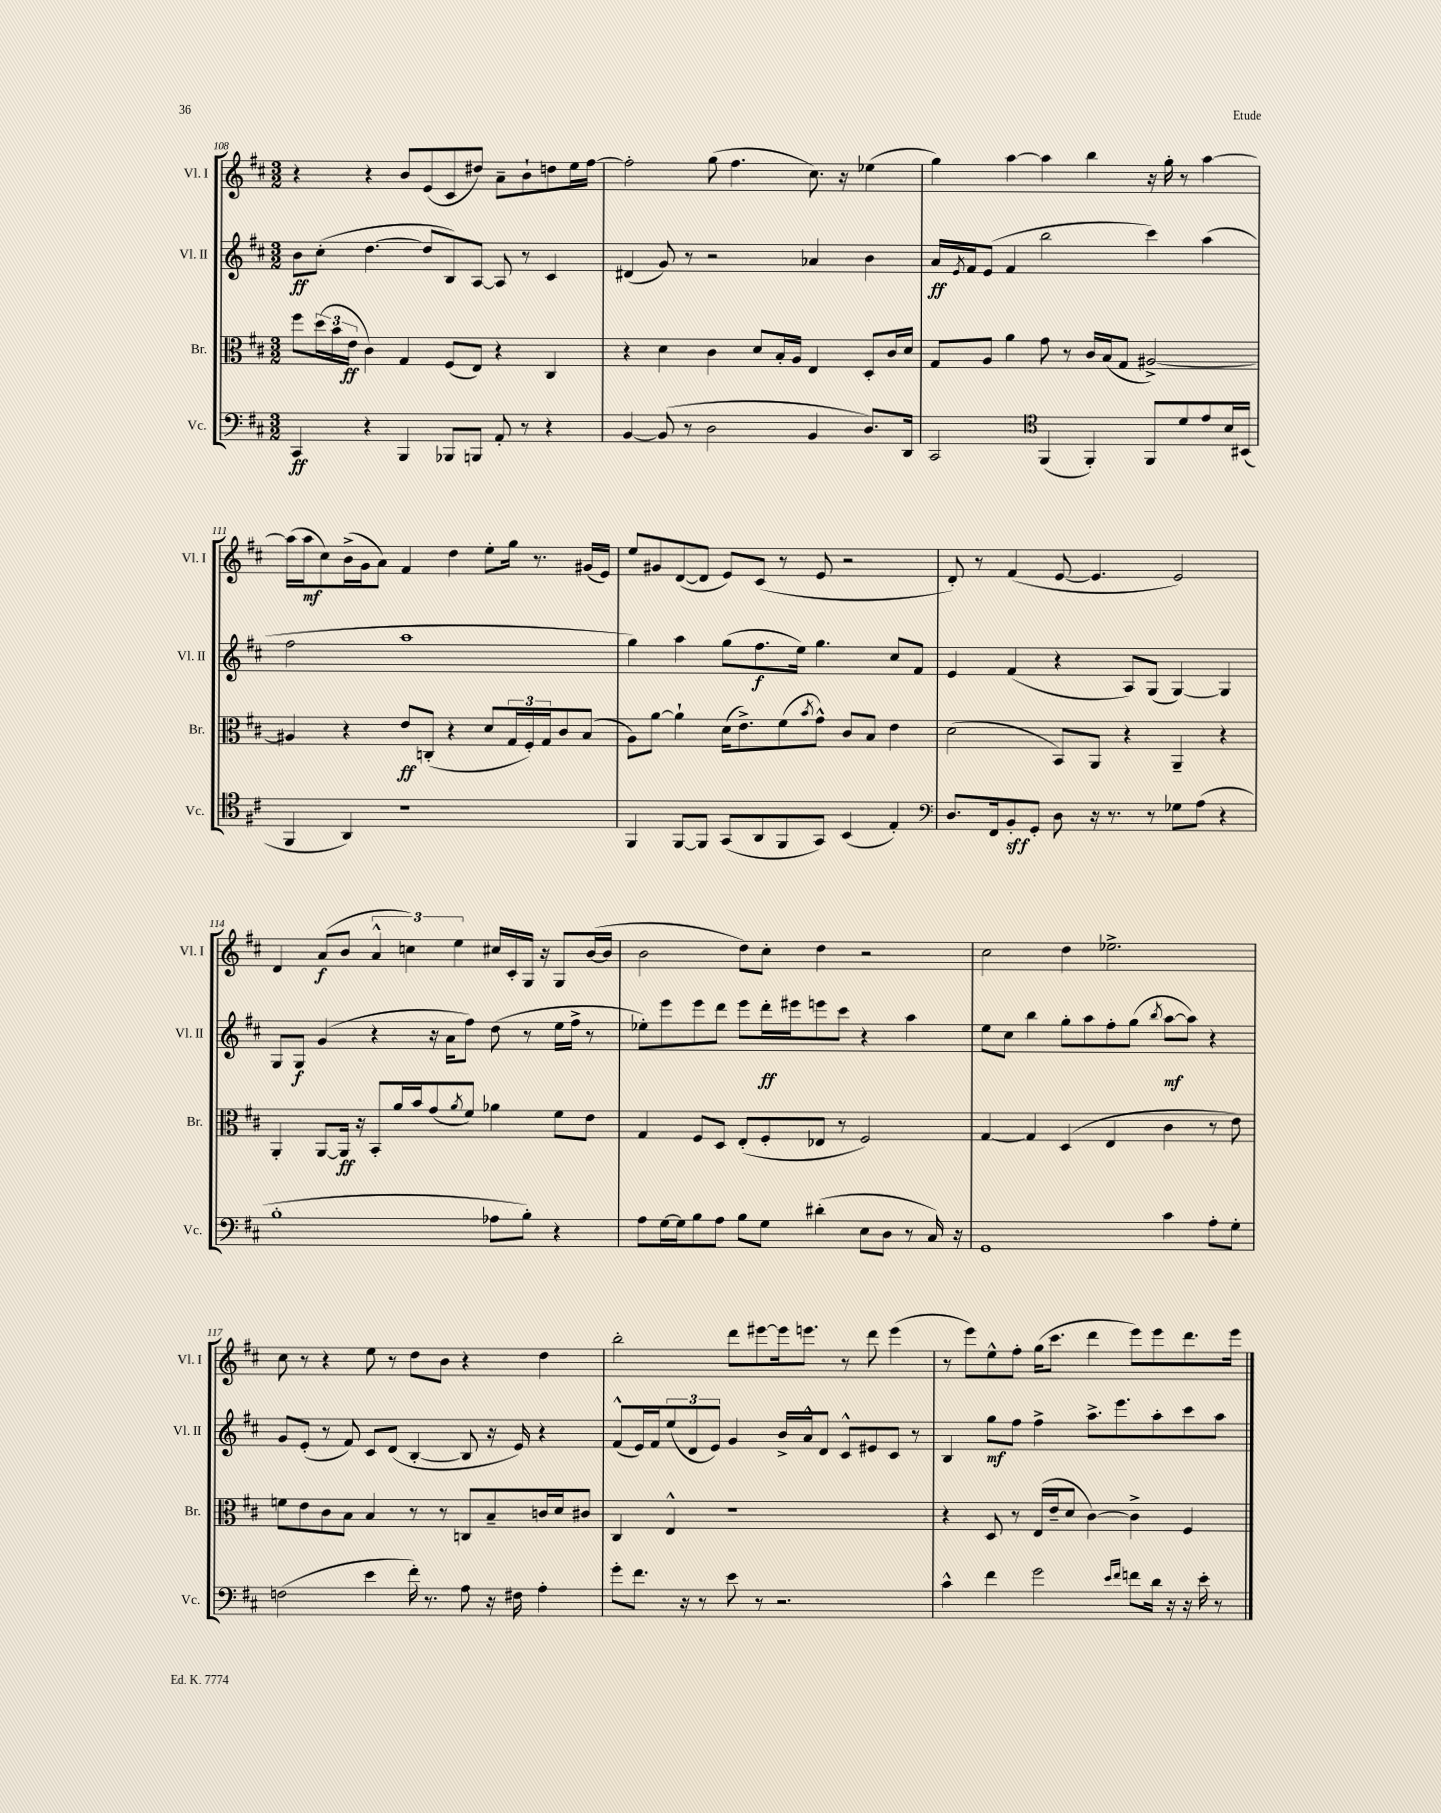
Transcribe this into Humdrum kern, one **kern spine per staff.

**kern	**kern	**kern	**kern
*staff4	*staff3	*staff2	*staff1
*clefF4	*clefC3	*clefG2	*clefG2
*k[f#c#]	*k[f#c#]	*k[f#c#]	*k[f#c#]
*M3/2	*M3/2	*M3/2	*M3/2
4CC#/	8ff#\L	8b\L	4r
.	(24dd\L	(8cc#'\J	.
.	24b\	.	.
.	24e\JJ	.	.
4r	4c#\)	[4.dd\	4r
4BBB/	4G/	.	8b/L
.	.	8dd/]L	(8e/
8BBB-/L	(8F#/L	8B/)	8c#/
8BBB/J	8E/J)	[8A/J	8dd#/J)
8AA'/	4r	8A/]	8a~\L
8r	.	8r	8b`\
4r	4C#/	4c#/	8dd\
.	.	.	16ee\L
.	.	.	[16ff#\JJ
=	=	=	=
[4BB/	4r	(4d#/	2ff#'\]
(8BB/]	4d\	8g/)	.
8r	.	8r	.
2D\	4c#\	2r	(8gg\
.	.	.	4.ff#\
.	8d/L	.	.
.	16B'/L	.	.
.	16A/JJ	.	.
4BB/	4E/	4a-/	8.cc#\)
.	.	.	16r
8.D/L)	8D'/L	4b\	(4ee-\
.	16c#/L	.	.
16DD/Jk	16d/JJ	.	.
=	=	=	=
2CC#/	8G/L	16a/LL	4gg\)
.	.	8qe/	.
.	.	16f#/J	.
.	8A/J	(8e/J	.
.	4a\	4f#/	[4aa\
*clefC4	*	*	*
(4FF#/	8g\	2bb\	4aa\]
.	8r	.	.
4FF#'/)	16c#/LL	.	4bb\
.	(16B/J	.	.
.	8G/J	.	.
8FF#/L	[2A#^/)	4ccc#\)	16r
.	.	.	16gg'\
8d/	.	.	8r
8e/	.	(4aa\	[4aa\
16B/L	.	.	.
(16BB#/JJ	.	.	.
=	=	=	=
4FF#/	4A#/]	2ff#\	(16aa\]LL
.	.	.	16aa\J
.	.	.	8cc#\)
4AA/)	4r	.	(16b^\L
.	.	.	16g\J
.	.	.	8a\J)
1r	8e/L	1aa	4f#/
.	(8C'/J	.	.
.	4r	.	4dd\
.	8d/L	.	8ee'\L
.	24G/L	.	16gg\Jk
.	24F#'/)	.	.
.	.	.	8.r
.	24G/J	.	.
.	8c#/	.	.
.	(8B/J	.	(16g#/LL
.	.	.	16e/JJ)
=	=	=	=
4FF#/	8A\L)	4gg\)	8ee/L
.	[8a\J	.	8g#/
[8FF#/L	4a`\]	4aa\	([8d/
8FF#/]J	.	.	8d/]J
(8GG/L	(16d\LK	(8gg\L	8e/L)
.	8.e^\)	.	.
8AA/	.	8.ff#\	(8c#/J
8FF#/	(8f#\	.	8r
.	.	16ee\Jk)	.
.	8qb/	.	.
8GG/J)	8g^^\J)	4.gg\	8e/
(4BB/	8c#/L	.	2r
.	8B/J	.	.
4E'/)	4e\	8cc#/L	.
.	.	8f#/J	.
=	=	=	=
*clefF4	*	*	*
8.D/L	(2d\	4e/	8d'/)
.	.	.	8r
16FF#/k	.	.	.
8BB'/	.	(4f#/	(4f#/
8GG'/J	.	.	.
8D\	8BB/L)	4r	[8e/
16r	8AA/J	.	4.e/]
8.r	.	.	.
.	4r	8A/L)	.
8r	.	(8G/J	.
8G-\L	4AA~/	[4G/)	2e/)
(8A\J	.	.	.
4r	4r	4G/]	.
=	=	=	=
1B'	4AA'/	8G/L	4d/
.	.	8G/J	.
.	[8AA/L	(4g/	(8a/L
.	16AA/]Jk	.	8b/J
.	16r	.	.
.	8BB'/L	4r	6a^^/
.	16a/L	.	.
.	.	.	6cc\)
.	16b/J	.	.
.	(8g/	16r	.
.	.	16a\LK	.
.	.	.	6ee\
.	8qa/	.	.
.	8f#/J)	8ff#\J)	.
8A-\L	4a-\	(8dd\	16cc#/LL
.	.	.	16c#'/
8B'\J)	.	8r	16G/JJ
.	.	.	16r
4r	8f#\L	16ee\LL	8G/L
.	.	16ff#^\JJ	.
.	8e\J	8r	([16b/L
.	.	.	16b/]JJ
=	=	=	=
8A\L	4G/	8ee-'\L)	2b\
[16G\L	.	8eee\	.
16G\]J	.	.	.
8B\	8F#/L	8eee\	.
8A\J	8D/J	8ddd\J	.
8B\L	(8E'/L	8eee\L	8dd\L)
8G\J	8F#'/	16ddd'\L	8cc#'\J
.	.	16eee#\J	.
(4d#'\	8E-/J	8eee\	4dd\
.	8r	8ccc#\J	.
8E\L	2F#/)	4r	2r
8D\J	.	.	.
8r	.	4aa\	.
16C#/)	.	.	.
16r	.	.	.
=	=	=	=
1GG	[4G/	8ee\L	2cc#\
.	.	8cc#\J	.
.	4G/]	4bb\	.
.	(4D/	8gg'\L	4dd\
.	.	8aa\	.
.	4E/	8ff#'\	2.ee-^\
.	.	(8gg\J	.
.	.	8qbb/	.
4c#\	4c#\	[8aa\L	.
.	.	8aa\]J)	.
8A'\L	8r	4r	.
8G'\J	8e\)	.	.
=	=	=	=
(2F\	8f\L	8g/L	8cc#\
.	8e\	(8e'/J	8r
.	8c#\	8r	4r
.	8B\J	8f#/)	.
4e\	4B/	8c#/L	8ee\
.	.	(8d/J	8r
16f#'\)	8r	[4B'/	8dd\L
8.r	.	.	.
.	8r	.	8b\J
8A\	8C/L	8B/]	4r
16r	8B~/	16r	.
16F#\	.	16e/)	.
4A'\	16c/L	4r	4dd\
.	16d/J	.	.
.	8c#/J	.	.
=	=	=	=
8g'\L	4C#/	(8f#^^/L	2bb'\
8.f#\J	.	16e/L)	.
.	.	16f#/J	.
.	4E^^/	(12ee/	.
16r	.	.	.
.	.	12d/	.
8r	.	.	.
.	.	12e/J)	.
8e\	1r	4g/	8ddd\L
8r	.	.	[8eee#\
2.r	.	16b^/LL	16eee#\]k
.	.	16a^^/J	8.eee\J
.	.	8d/J	.
.	.	8c#^^/L	8r
.	.	8e#/	8ddd\
.	.	8c#/J	(4eee\
.	.	8r	.
=	=	=	=
4c#^^\	4r	4B/	8r
.	.	.	8eee\L)
4f#\	8D/	8gg\L	8ee^^\
.	8r	8ff#\J	8ff#'\J
2g\	(16E/LL	4ff#^\	(16gg\LK
.	16e~/J	.	8.ccc#\J
.	8d/J	.	.
.	[4c#\)	8.aa^\L	4ddd\
.	.	8.eee\	.
16qqe/LL	.	.	.
16qqf#/JJ	.	.	.
8f\L	4c#^\]	.	8eee\L)
16d\Jk	.	8aa'\	8eee\
16r	.	.	.
16r	4F#/	8ccc#\	8.ddd\
16e'\	.	.	.
8r	.	8aa\J	.
.	.	.	16eee\Jk
==	==	==	==
*-	*-	*-	*-
